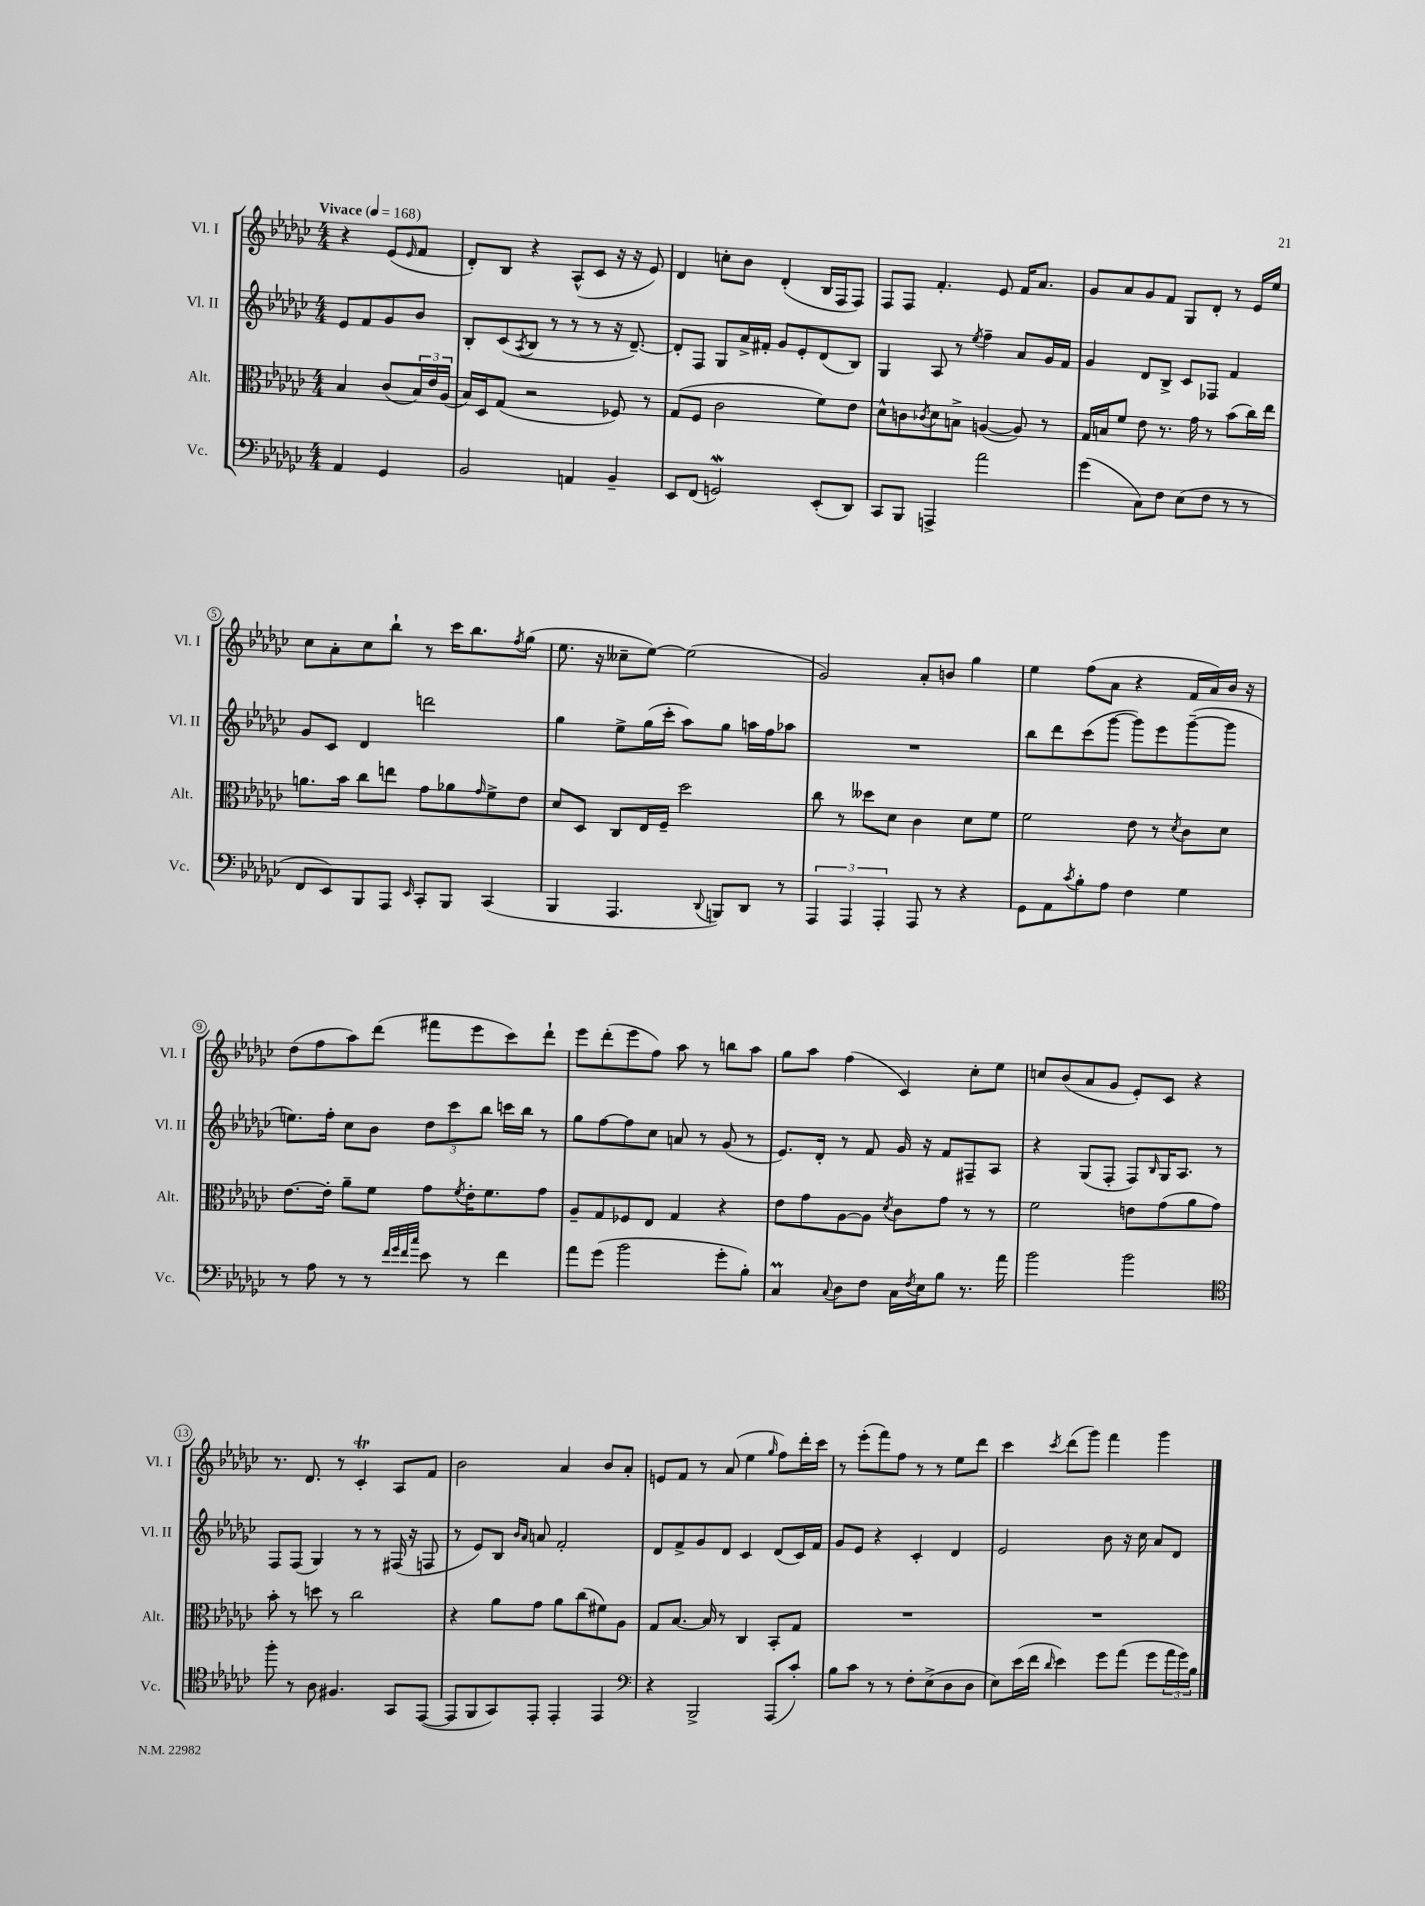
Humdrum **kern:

**kern	**kern	**kern	**kern
*staff4	*staff3	*staff2	*staff1
*clefF4	*clefC3	*clefG2	*clefG2
*k[b-e-a-d-g-c-]	*k[b-e-a-d-g-c-]	*k[b-e-a-d-g-c-]	*k[b-e-a-d-g-c-]
*M4/4	*M4/4	*M4/4	*M4/4
*MM168	*MM168	*MM168	*MM168
4AA-/	4B-/	8e-/L	4r
.	.	8f/	.
4GG-/	(8c-/L	8g-/	(8e-/L
.	.	.	16qqe-/
.	24B-/L)	8b-/J	8f/J
.	24e-/	.	.
.	(24A-/JJ	.	.
=	=	=	=
2BB-/	16B-/LL)	8B-'/L	8d-'/L)
.	16D-/J	.	.
.	(8G-/J	(8c-/	8B-/J
.	.	8qA-/	.
.	2r	8B-/J	4r
.	.	8r	.
4AA/	.	8r	(8A-^^/L
.	.	8r	8c-/J
4BB-~/	8F-/)	16r	16r
.	.	[8.d-~/)	16r
.	8r	.	8e-/)
=	=	=	=
8EE-/L	(8G-/L	8d-'/]L	4d-/
(8FF/J	8F/J	8F/J	.
2GG/)	2c-\	8G-/L	8cc'\L
.	.	16a-^/L	8b-\J
.	.	16f#'/JJ	.
.	.	8g-/L	(4d-'/
.	.	8e-'/	.
(8EE-'/L	8f\L)	(8d-/	16B-/LL
.	.	.	16F/J
8DD-/J)	8e-\J	8B-/J)	8F/J)
=	=	=	=
8CC-/L	8d-^^\L	4G-/	8F/L
8BBB-/J	8c\	.	8F/J
.	8qc-/	.	.
4AAA^/	8d-\	8A-/	4.f'/
.	8B^\J	8r	.
.	.	8qee-/	.
2a-\	([4A/	4ff~\	.
.	.	.	8e-/
.	8A/])	8a-/L	16f/LK
.	.	.	8.a-/J
.	8r	16g-/L	.
.	.	16f/JJ	.
=	=	=	=
(4g-\	16G-/LL	4g-/	8g-/L
.	16B/J	.	.
.	8f/J	.	8a-/
8C-\L)	8e-\	8d-/L	8g-/
8F\J	8.r	8B-^/J	8f/J
(8E-\L	.	8c-/L	8G-/L
.	16g-\	.	.
8F\J	8r	8F-/J	8d-'/J
8r	(8b-\L	4f/	8r
8r	16cc-\L)	.	16e-/LL
.	16ee-\JJ	.	16ee-/JJ
=	=	=	=
8FF/L	8.a\L	8g-/L	8cc-\L
8EE-/)	.	8c-/J	8a-'\
.	16b-\Jk	.	.
8BBB-/	8cc-\L	4d-/	8cc-\
8AAA-/J	8ee\J	.	8bb-`\J
16qqEE-/	.	.	.
8CC-'/L	8g-\L	2ddd\	8r
8BBB-/J	8a-\	.	16ccc-\LK
.	.	.	8.bb-\
.	16qqg-/	.	.
(4CC-/	8f^\	.	.
.	.	.	8qff/
.	8e-\J	.	(8gg-\J
=	=	=	=
4BBB-/	8d-/L	4gg-\	8.ee-\
.	8D-/J	.	.
.	.	.	16r
4.AAA-/	8C-/L	8ee-^\L	8cc--~\L
.	16E-/L	(16gg-\L	[8ee-\J)
.	16F~/JJ	16ccc-'\JJ	.
.	2dd-\	8aa-\L)	(2ee-\]
8qqDD-/	.	.	.
8BBB/L)	.	8gg-\J	.
8DD-/J	.	16aa\LL	.
.	.	16ff\J	.
8r	.	8aa-\J	.
=	=	=	=
6AAA-/	8cc-\	1r	2g-/)
.	8r	.	.
6AAA-/	.	.	.
.	8dd--\L	.	.
6AAA-'/	.	.	.
.	8d-\J	.	.
8AAA-/	4c-\	.	8a-'/L
8r	.	.	8b/J
4r	8d-\L	.	4gg-\
.	8f\J	.	.
=	=	=	=
8GG-\L	2f\	8bb-\L	4ee-\
8AA-\	.	8ddd-\	.
8qc-/	.	.	.
8B-'\	.	(8ccc-\	(8ff\L
8A-\J	.	[8ggg-\J	8a-\J
4F\	8e-\	8ggg-\]L)	4r
.	8r	8eee-\	.
.	8qd-/	.	.
4G-\	8c-\L	([8ggg-~\	16f/LL
.	.	.	16a-/)
.	8d-\J	8ggg-\]J	16b-/JJ
.	.	.	16r
=	=	=	=
8r	[8.e-\L	8.ee\L)	(8dd-\L
8A-\	.	.	8ff\
.	16e-'\]Jk	16ff'\Jk	.
8r	8a-~\L	8cc-\L	8aa-\)
8r	8f\J	8b-\J	(8ddd-\J
32qqf/LLL	.	.	.
32qqg-/	.	.	.
32qqf/	.	.	.
32qqcc-/JJJ	.	.	.
8e-\	8g-\L	12dd-\L	8fff#\L
.	.	12ccc-\	.
.	8qf/	.	.
8r	16e-'\K	.	8eee-\
.	.	12bb-\J	.
.	8.f\	.	.
4f\	.	16ccc\LL	8ccc-\)
.	.	16bb-\JJ	.
.	8g-\J	8r	8ddd-`\J
=	=	=	=
8a-\L	8A-~/L	8gg-\L	8eee-\L
(8g-\J	8G-/	[8ff\	(8ddd-'\
2b-\	8F-/	8ff\]	8eee-\
.	8E-/J	8cc-\J	8ff\J)
.	4G-/	8a/	8aa-\
.	.	8r	8r
8g-'\L	4r	(8g-/	8bb\L
8B-'\J)	.	8r	8aa-\J
=	=	=	=
4C-/	8e-\L	8.e-/L)	8gg-\L
.	8g-\	.	8aa-\J
.	.	16d-'/Jk	.
8qqC-/	.	.	.
8D-\L	[8A-\	8r	(4ff\
8F\J	8A-\]J	8f/	.
.	8qd-/	.	.
16C-\LL	8c-\L	16g-/	4c-/)
8qF/	.	.	.
16E-\J	.	16r	.
8B-\J	8g-\J	8f/L	.
8.r	8r	8F#~/	8cc-'\L
.	8r	8A-/J	8ee-\J
16a-\	.	.	.
=	=	=	=
2b-\	2f\	4r	8cc/L
.	.	.	(8b-/
.	.	(8G-/L	8a-/
.	.	8F'/J	8g-/J
2b-\	8e\L	8F/L)	8e-'/L)
.	.	16qqB-/	.
.	(8g-\	16G-/K	8c-/J
.	.	8.A-/J	.
.	8a-\	.	4r
.	8g-\J)	8r	.
=	=	=	=
*clefC4	*	*	*
8ff'\	8b-'\	8F/L	8.r
8r	8r	(8F/J	.
.	.	.	8.d-/
8A-\	8dd\	4G-/)	.
4.F#/	8r	.	8r
.	2cc-\	8r	4c-'/
.	.	8r	.
8GG-/L	.	(16F#/	8A-/L
.	.	16r	.
([8EE-/J	.	8F/	8f/J
=	=	=	=
8EE-/]L	4r	8r	2b-\
8FF/	.	8e-/L)	.
8GG-/)	8a-\L	8B-/J	.
.	.	16qqb-/LL	.
.	.	16qqa-/JJ	.
8EE-'/J	8g-\J	8a/	.
4EE-'/	8a-\L	2f'/	4a-/
.	(8cc-\	.	.
4EE-/	8f#\)	.	8b-/L
.	8A-\J	.	8a-'/J
=	=	=	=
*clefF4	*	*	*
4r	8G-/L	8d-/L	8e/L
.	[8.B-/J	8f^/	8f/J
2BBB-^/	.	8g-/	8r
.	16B-/]	.	.
.	8r	8d-/J	(8a-/
.	4C-/	4c-/	4ee-\
.	.	.	16qqgg-/
(8AAA-/L	8BB-'/L	(8d-/L	8ff\L)
8c-'/J)	8G-/J	16c-/L)	16ddd-'\L
.	.	16f/JJ	16ccc-\JJ
=	=	=	=
8B-\L	1r	8g-/L	8r
8c-\J	.	8e-/J	(8eee-'\L
8r	.	4r	8fff\)
8r	.	.	8ff\J
8F'\L	.	4c-'/	8r
(8E-^\	.	.	8r
8D-\	.	4d-/	8ee-\L
8D-\J	.	.	8ddd-\J
=	=	=	=
8E-\L)	1r	2e-/	4ccc-\
(16e-\L	.	.	.
16f\JJ	.	.	.
16qqd-/	.	.	8qccc-/
4e-\)	.	.	(8ddd-\L
.	.	.	8ggg-\J)
8g-\L	.	8b-\	4fff\
(8a-\J	.	16r	.
.	.	16cc-\	.
8g-\L	.	8a-/L	4ggg-\
24a-\L	.	8d-/J	.
24g-\)	.	.	.
24B-\JJ	.	.	.
==	==	==	==
*-	*-	*-	*-
